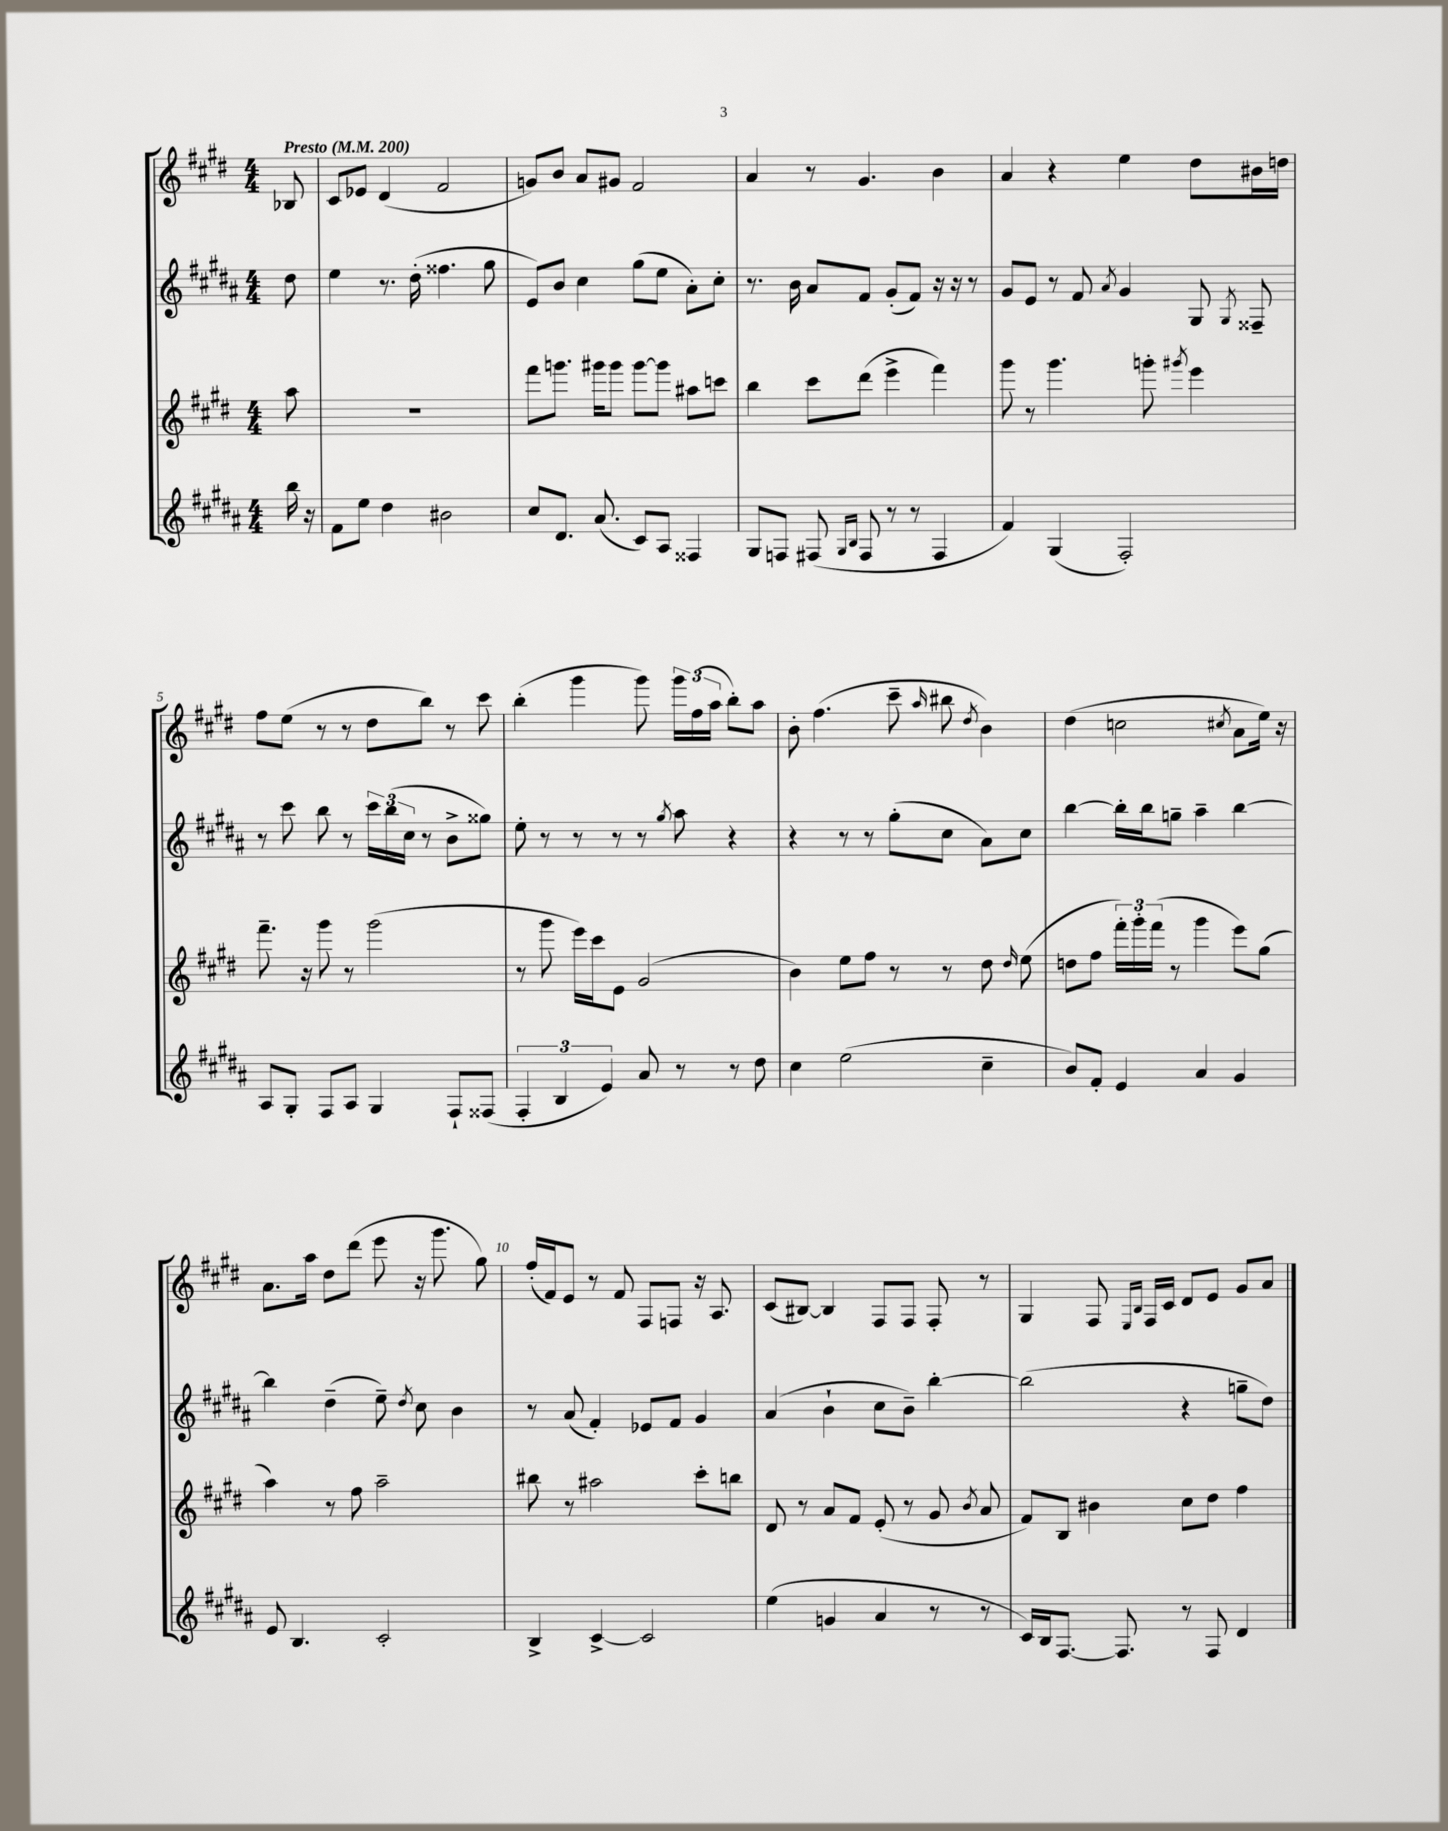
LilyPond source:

<<
\new StaffGroup <<
\new Staff = "s0" {
    \clef treble \key e \major \numericTimeSignature \time 4/4 \partial 8 \tempo "Presto" 4 = 200
    \autoBeamOff bes8 |
    cis'8[ ees'8] dis'4( fis'2 |
    g'8[) b'8] a'8[ gis'8] fis'2 |
    a'4 r8 gis'4. b'4 |
    a'4 r4 e''4 dis''8[ bis'16 d''16] |
    fis''8[ e''8]( r8 r8 dis''8[ b''8]) r8 cis'''8 |
    b''4-.( gis'''4 gis'''8) \tuplet 3/2 { gis'''16[ fis''16( a''16] } b''8[-.) a''8] |
    b'8-. fis''4.( cis'''8-- \grace { a''16 } bis''8 \acciaccatura { dis''8 } b'4) |
    dis''4( c''2 \acciaccatura { cis''8 } a'8[ e''16]) r16 |
    a'8.[ a''16] dis''8[ dis'''8]( e'''8 r16 gis'''8. gis''8) |
    fis''16[-.( fis'16) e'8] r8 fis'8 fis8[ f8] r16 a8. |
    cis'8[( bis8]~) bis4 fis8[ fis8] fis8-. r8 |
    gis4 fis8 \grace { e16[ b16] } fis16[ cis'16] dis'8[ e'8] gis'8[ a'8] \bar "|." |
}
\new Staff = "s1" {
    \clef treble \key b \major \numericTimeSignature \time 4/4 \partial 8
    \autoBeamOff dis''8 |
    e''4 r8. dis''16-.( fisis''4. gis''8 |
    e'8[) b'8] cis''4 gis''8[( e''8] ais'8[-.) cis''8]-. |
    r8. b'16 ais'8[ fis'8] gis'8[-.( fis'8]) r16 r16 r8 |
    gis'8[ e'8] r8 fis'8 \acciaccatura { ais'8 } gis'4 gis8 \acciaccatura { gis8 } fisis8-- |
    r8 cis'''8 b''8 r8 \tuplet 3/2 { cis'''16[ b''16( cis''16] } r8 b'8[-> gisis''8]) |
    e''8-. r8 r8 r8 r8 \acciaccatura { gis''8 } ais''8 r4 |
    r4 r8 r8 gis''8[-.( cis''8] ais'8[) cis''8] |
    b''4~ b''16[-. b''16 g''8]-- ais''4-- b''4~ |
    b''4 dis''4--( e''8--) \acciaccatura { dis''8 } cis''8 b'4 |
    r8 ais'8( fis'4-.) ees'8[ fis'8] gis'4 |
    ais'4( b'4-! cis''8[ b'8]--) b''4~-. |
    b''2( r4 g''8[-- dis''8]) \bar "|." |
}
\new Staff = "s2" {
    \clef treble \key e \major \numericTimeSignature \time 4/4 \partial 8
    \autoBeamOff a''8 |
    R1 |
    fis'''8[ g'''8.] gis'''16[ gis'''8] gis'''8[~ gis'''8] ais''8[ c'''8] |
    b''4 cis'''8[ dis'''8]( e'''4-> fis'''4) |
    gis'''8 r8 gis'''4. g'''8-. \acciaccatura { gis'''8 } e'''4 |
    fis'''8.-- r16 gis'''8 r8 gis'''2( |
    r8 gis'''8 e'''16[) cis'''16 e'8] gis'2( |
    b'4) e''8[ fis''8] r8 r8 dis''8 \grace { dis''16 } e''8( |
    d''8[ fis''8] \tuplet 3/2 { fis'''16[-.) gis'''16-. fis'''16]( } r8 gis'''4 e'''8[) gis''8]( |
    a''4) r8 fis''8 a''2-- |
    bis''8 r8 ais''2 cis'''8[-. b''8] |
    dis'8 r8 a'8[ fis'8] e'8-.( r8 gis'8 \acciaccatura { b'8 } a'8 |
    fis'8[) b8] bis'4 cis''8[ dis''8] fis''4 \bar "|." |
}
\new Staff = "s3" {
    \clef treble \key b \major \numericTimeSignature \time 4/4 \partial 8
    \autoBeamOff b''16 r16 |
    fis'8[ e''8] dis''4 bis'2 |
    cis''8[ dis'8.] ais'8.( cis'8[) ais8] fisis4 |
    gis8[ f8] fis8( \grace { gis16[ b16] } fis8 r8 r8 fis4 |
    fis'4) gis4( fis2-.) |
    ais8[ gis8]-. fis8[ ais8] gis4 fis8[-! fisis8]( |
    \tuplet 3/2 { fis4-. b4 e'4) } ais'8 r8 r8 dis''8 |
    cis''4 e''2( cis''4-- |
    b'8[) fis'8]-. e'4 ais'4 gis'4 |
    e'8 b4. cis'2-. |
    b4-> cis'4~-> cis'2 |
    e''4( g'4 ais'4 r8 r8 |
    cis'16[) b16 fis8.]~ fis8. r8 fis8 dis'4 \bar "|." |
}
>>
>>
\layout { \context { \Score \override BarNumber.break-visibility = ##(#f #t #t) barNumberVisibility = #(every-nth-bar-number-visible 5) } }
